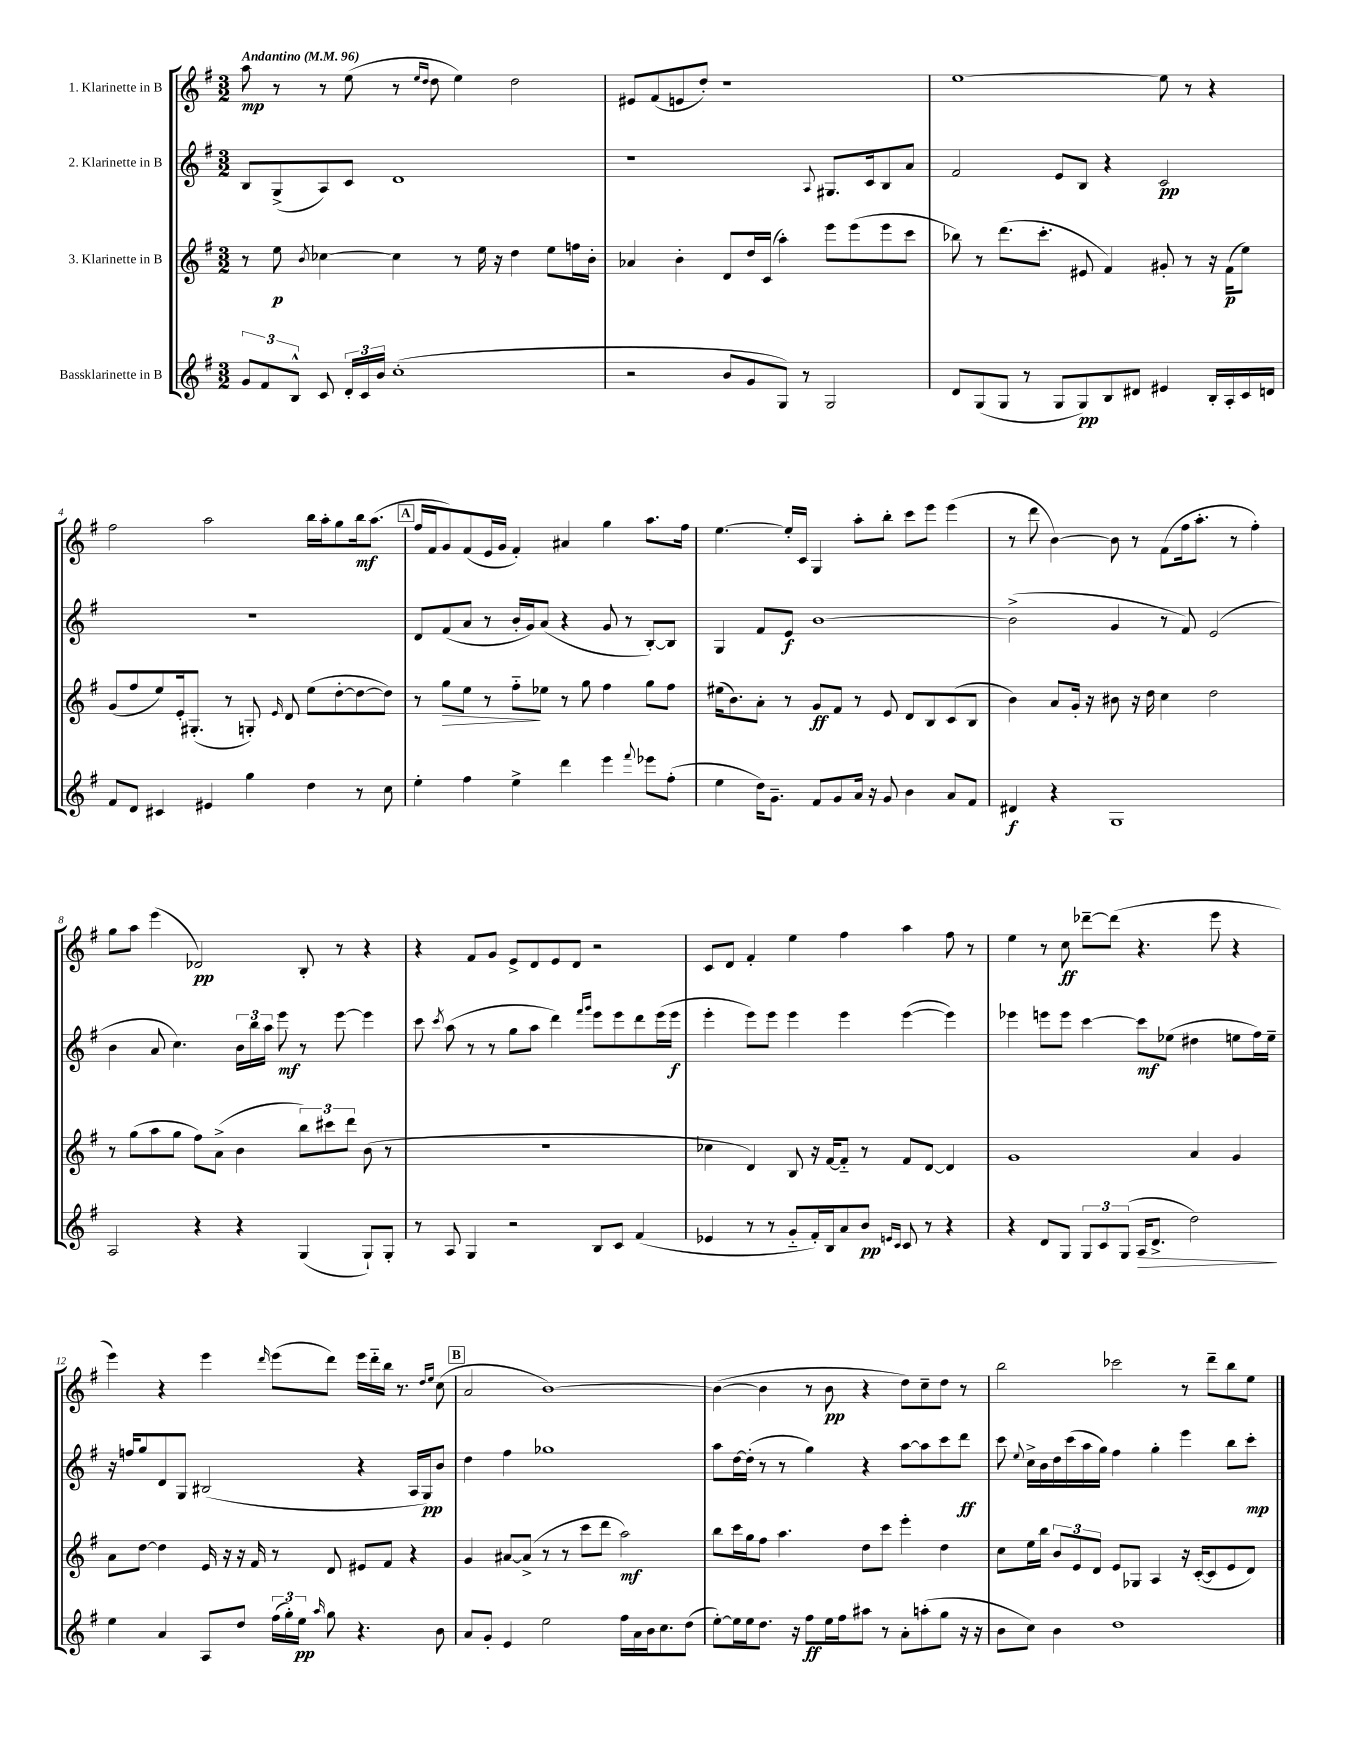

**kern	**dynam	**kern	**dynam	**kern	**dynam	**kern	**dynam
*part4	*part4	*part3	*part3	*part2	*part2	*part1	*part1
*staff4	*staff4	*staff3	*staff3	*staff2	*staff2	*staff1	*staff1
*I"Bassklarinette in B	*	*I"3. Klarinette in B	*	*I"2. Klarinette in B	*	*I"1. Klarinette in B	*
*clefG2	*	*clefG2	*	*clefG2	*	*clefG2	*
*k[f#]	*	*k[f#]	*	*k[f#]	*	*k[f#]	*
*M3/2	*	*M3/2	*	*M3/2	*	*M3/2	*
*MM96	*	*MM96	*	*MM96	*	*MM96	*
=1	=1	=1	=1	=1	=1	=1	=1
!	!	!	!	!	!	!LO:TX:a:B:t=Andantino	!
12g/L	.	8r	.	8B/L	.	8aa\	mp
12f#/	.	.	.	.	.	.	.
.	.	8ee\	p	(8G^/	.	8r	.
12B^^/J	.	.	.	.	.	.	.
.	.	8qb/	.	.	.	.	.
8c/	.	[4cc-X\	.	8A/)	.	8r	.
24d'/LL	.	.	.	8c/J	.	(8ee\	.
24c/	.	.	.	.	.	.	.
24b/JJ	.	.	.	.	.	.	.
(1cc'	.	4cc-\]	.	1d	.	8r	.
.	.	.	.	.	.	16qqee/LL	.
.	.	.	.	.	.	16qqdd/JJ	.
.	.	.	.	.	.	8dd\	.
.	.	8r	.	.	.	4ee\)	.
.	.	16ee\	.	.	.	.	.
.	.	16r	.	.	.	.	.
.	.	4dd\	.	.	.	2dd\	.
.	.	8ee\L	.	.	.	.	.
.	.	16ffn\L	.	.	.	.	.
.	.	16b'\JJ	.	.	.	.	.
=2	=2	=2	=2	=2	=2	=2	=2
2r	.	4a-X/	.	1r	.	8e#X/L	.
.	.	.	.	.	.	(8f#/	.
.	.	4b'\	.	.	.	8en/	.
.	.	.	.	.	.	8dd'/J)	.
8b/L	.	8d/L	.	.	.	1r	.
8g/	.	16dd/L	.	.	.	.	.
.	.	(16c/JJ	.	.	.	.	.
8G/J)	.	4aa'\)	.	.	.	.	.
8r	.	.	.	.	.	.	.
.	.	.	.	8qqA/	.	.	.
2G/	.	8eee\L	.	8.G#X/L	.	.	.
.	.	(8eee\	.	.	.	.	.
.	.	.	.	16c/k	.	.	.
.	.	8eee\	.	8B/	.	.	.
.	.	8ccc\J	.	8a/J	.	.	.
=3	=3	=3	=3	=3	=3	=3	=3
8d/L	.	8bb-X\)	.	2f#/	.	[1ee	.
(8G/	.	8r	.	.	.	.	.
8G/J	.	(8.ddd\L	.	.	.	.	.
8r	.	.	.	.	.	.	.
.	.	8.ccc'\J	.	.	.	.	.
8G/L	.	.	.	8e/L	.	.	.
8G/)	pp	8e#X/	.	8B/J	.	.	.
8B/	.	4f#/)	.	4r	.	.	.
8d#X/J	.	.	.	.	.	.	.
4e#X/	.	8g#X'/	.	2c/	pp	8ee\]	.
.	.	8r	.	.	.	8r	.
16B'/LL	.	16r	.	.	.	4r	.
16A'/	.	(16f#\KL	p	.	.	.	.
16c/	.	8ee\J)	.	.	.	.	.
16dn/JJ	.	.	.	.	.	.	.
!!LO:LB:g=z
=4	=4	=4	=4	=4	=4	=4	=4
8f#/L	.	(8g/L	.	1.r	.	2ff#\	.
8d/J	.	8ff#/	.	.	.	.	.
4c#X/	.	8ee/)	.	.	.	.	.
.	.	16e'/k	.	.	.	.	.
.	.	(8.G#X'/J	.	.	.	.	.
4e#X/	.	.	.	.	.	2aa\	.
.	.	8r	.	.	.	.	.
4gg\	.	8Gn'/)	.	.	.	.	.
.	.	16qqe/	.	.	.	.	.
.	.	8d/	.	.	.	.	.
4dd\	.	(8ee\L	.	.	.	16bb\LL	.
.	.	.	.	.	.	16aa'\J	.
.	.	[8dd'\	.	.	.	8gg\	.
8r	.	8dd\_	.	.	.	16bb\k	mf
.	.	.	.	.	.	(8.aa\J	.
8cc\	.	8dd\J])	.	.	.	.	.
!!LO:REH:place=s1:t=A
=5	=5	=5	=5	=5	=5	=5	=5
4ee'\	.	8r	.	8d/L	.	16ff#/LL	.
.	.	.	.	.	.	16f#/J	.
!	!	!	!LO:HP:b	!	!	!	!
.	.	8gg\L	>	(8f#/	.	8g/)	.
4ff#\	.	8ee\J	.	8a/J	.	(8f#/	.
.	.	8r	.	8r	.	16e/L	.
.	.	.	.	.	.	16g/JJ	.
4ee^\	.	8ff#\L	.	16b'/LL	.	4f#'/)	.
.	.	.	.	16g/J)	.	.	.
.	.	8ee-X\J	]	(8a/J	.	.	.
4ddd\	.	8r	.	4r	.	4a#X/	.
.	.	8gg\	.	.	.	.	.
4eee\	.	4ff#\	.	8g/	.	4gg\	.
.	.	.	.	8r	.	.	.
8qqfff#/	.	.	.	.	.	.	.
8eee-X\L	.	8gg\L	.	[8B'/L)	.	8.aa\L	.
(8ff#'\J	.	8ff#\J	.	8B/J]	.	.	.
.	.	.	.	.	.	16ff#\Jk	.
=6	=6	=6	=6	=6	=6	=6	=6
4ee\	.	(16ee#X\KL	.	4G/	.	[4.ee\	.
.	.	8.b\)	.	.	.	.	.
16dd\KL)	.	8a'\J	.	8f#/L	.	.	.
8.g~\J	.	.	.	.	.	.	.
.	.	8r	.	8e/J	f	16ee'/LL]	.
.	.	.	.	.	.	16c/JJ	.
8f#/L	.	8g/L	ff	[1b	.	4G/	.
8g/	.	8f#/J	.	.	.	.	.
16a/Jk	.	8r	.	.	.	8aa'\L	.
16r	.	.	.	.	.	.	.
8g/	.	8e/	.	.	.	8bb'\J	.
4b\	.	8d/L	.	.	.	8ccc\L	.
.	.	8B/	.	.	.	8eee\J	.
8a/L	.	(8c/	.	.	.	(4eee\	.
8f#/J	.	8B/J	.	.	.	.	.
=7	=7	=7	=7	=7	=7	=7	=7
4d#X/	f	4b\)	.	(2b^\]	.	8r	.
.	.	.	.	.	.	8ddd\	.
4r	.	8a/L	.	.	.	[4b\)	.
.	.	16g'/Jk	.	.	.	.	.
.	.	16r	.	.	.	.	.
1G	.	8b#X\	.	4g/	.	8b\]	.
.	.	16r	.	.	.	8r	.
.	.	16dd\	.	.	.	.	.
.	.	4cc\	.	8r	.	(8f#\L	.
.	.	.	.	8f#/)	.	16ff#\k	.
.	.	.	.	.	.	8.aa'\J	.
.	.	2dd\	.	(2e/	.	.	.
.	.	.	.	.	.	8r	.
.	.	.	.	.	.	4ff#'\)	.
!!LO:LB:g=z
=8	=8	=8	=8	=8	=8	=8	=8
2A/	.	8r	.	4b\	.	8gg\L	.
.	.	(8gg\L	.	.	.	8aa\J	.
.	.	8aa\	.	8a/	.	(4eee\	.
.	.	8gg\J	.	4.cc\)	.	.	.
4r	.	8ff#\L)	.	.	.	2d-X/)	pp
.	.	(8a^\J	.	.	.	.	.
4r	.	4b\	.	24b\LL	.	.	.
.	.	.	.	24bb\	.	.	.
.	.	.	.	24aa\JJ	.	.	.
.	.	.	.	8eee\	mf	.	.
(4G/	.	12bb\L)	.	8r	.	8B'/	.
.	.	12ccc#X\	.	.	.	.	.
.	.	.	.	[8eee\	.	8r	.
.	.	12ddd\J	.	.	.	.	.
8G`/L)	.	(8b\	.	4eee\]	.	4r	.
8G'/J	.	8r	.	.	.	.	.
=9	=9	=9	=9	=9	=9	=9	=9
8r	.	1.r	.	8ccc\	.	4r	.
.	.	.	.	8qccc/	.	.	.
8A/	.	.	.	(8aa\	.	.	.
4G/	.	.	.	8r	.	8f#/L	.
.	.	.	.	8r	.	8g/J	.
2r	.	.	.	8gg\L	.	8e^/L	.
.	.	.	.	8aa\J	.	8d/	.
.	.	.	.	4ddd\)	.	8e/	.
.	.	.	.	.	.	8d/J	.
.	.	.	.	16qqfff#/LL	.	.	.
.	.	.	.	16qqggg/JJ	.	.	.
8B/L	.	.	.	8eee\L	.	2r	.
8c/J	.	.	.	8eee\	.	.	.
(4f#/	.	.	.	8ddd\	.	.	.
.	.	.	.	(16eee\L	.	.	.
.	.	.	.	16eee\JJ	f	.	.
=10	=10	=10	=10	=10	=10	=10	=10
4e-X/	.	4cc-X\	.	4eee'\	.	8c/L	.
.	.	.	.	.	.	8d/J	.
8r	.	4d/)	.	8eee\L)	.	4f#'/	.
8r	.	.	.	8eee\J	.	.	.
8g/L	.	8B/	.	4eee\	.	4ee\	.
16f#'/L)	.	16r	.	.	.	.	.
16B/J	.	[16f#/KL	.	.	.	.	.
8a/	.	8f#/J]	.	4eee\	.	4ff#\	.
8b/J	pp	8r	.	.	.	.	.
16qqen/LL	.	.	.	.	.	.	.
16qqc/JJ	.	.	.	.	.	.	.
8c/	.	8f#/L	.	([4eee\	.	4aa\	.
8r	.	[8d/J	.	.	.	.	.
4r	.	4d/]	.	4eee\])	.	8ff#\	.
.	.	.	.	.	.	8r	.
=11	=11	=11	=11	=11	=11	=11	=11
4r	.	1g	.	4eee-X\	.	4ee\	.
8d/L	.	.	.	8eeen\L	.	8r	.
8G/J	.	.	.	8eee\J	.	8cc\	ff
12G/L	.	.	.	[4ccc\	.	[8ddd-X~\L	.
12c/	.	.	.	.	.	.	.
.	.	.	.	.	.	(8ddd-\J]	.
(12G/J	.	.	.	.	.	.	.
!	!LO:HP:b	!	!	!	!	!	!
16A/KL	>	.	.	8ccc\L]	mf	4.r	.
8.d^/J	.	.	.	.	.	.	.
.	.	.	.	(8ee-X\J	.	.	.
2dd\)	.	4a/	.	4dd#X\	.	.	.
.	.	.	.	.	.	8eee\	.
.	.	4g/	.	8een\L	.	4r	.
.	.	.	.	16ff#\L)	.	.	.
.	.	.	.	16ee~\JJ	.	.	.
.	]	.	.	.	.	.	.
!!LO:LB:g=z
=12	=12	=12	=12	=12	=12	=12	=12
4ee\	.	8a\L	.	16r	.	4eee\)	.
.	.	.	.	16ffn/KL	.	.	.
.	.	[8dd\J	.	8gg/	.	.	.
4a/	.	4dd\]	.	8d/	.	4r	.
.	.	.	.	8G/J	.	.	.
8A/L	.	16e/	.	(2B#X/	.	4eee\	.
.	.	16r	.	.	.	.	.
8dd/J	.	16r	.	.	.	.	.
.	.	16f#/	.	.	.	.	.
.	.	.	.	.	.	16qqddd/	.
(24ff#\LL	.	8r	.	.	.	(8eee\L	.
24gg'\)	.	.	.	.	.	.	.
24ee\JJ	pp	.	.	.	.	.	.
16qqaa/	.	.	.	.	.	.	.
8gg\	.	8d/	.	.	.	8ddd\J)	.
4.r	.	8e#X/L	.	4r	.	16eee\LL	.
.	.	.	.	.	.	16ddd\	.
.	.	8f#/J	.	.	.	16bb\JJ	.
.	.	.	.	.	.	8.r	.
.	.	4r	.	16A/LL	.	.	.
.	.	.	.	16G/J)	pp	.	.
.	.	.	.	.	.	16qqdd/LL	.
.	.	.	.	.	.	16qqee/JJ	.
8b\	.	.	.	8b/J	.	(8cc\	.
!!LO:REH:place=s1:t=B
=13	=13	=13	=13	=13	=13	=13	=13
8a/L	.	4g/	.	4dd\	.	2a/	.
8g'/J	.	.	.	.	.	.	.
4e/	.	[8a#X/L	.	4ff#\	.	.	.
.	.	(8a#^/J]	.	.	.	.	.
2ee\	.	8r	.	1gg-X	.	[1b)	.
.	.	8r	.	.	.	.	.
.	.	8ccc\L	.	.	.	.	.
.	.	8ddd\J	.	.	.	.	.
16ff#\LL	.	2aa\)	mf	.	.	.	.
16a\	.	.	.	.	.	.	.
16b\J	.	.	.	.	.	.	.
8.cc\	.	.	.	.	.	.	.
(8dd\J	.	.	.	.	.	.	.
=14	=14	=14	=14	=14	=14	=14	=14
[8ee'\L)	.	8bb\L	.	8aa\L	.	(4b\_	.
16ee\L]	.	16ccc\L	.	[16dd\L	.	.	.
16ee\J	.	16gg\J	.	(16dd'\JJ]	.	.	.
8.dd\J	.	8ff#\J	.	8r	.	4b\]	.
.	.	4.aa\	.	8r	.	.	.
16r	.	.	.	.	.	.	.
8ff#\L	ff	.	.	4gg\)	.	8r	.
16ee\L	.	.	.	.	.	8b\	pp
16ff#\J	.	.	.	.	.	.	.
8aa#X\J	.	8dd\L	.	4r	.	4r	.
8r	.	8ccc\J	.	.	.	.	.
8a'\L	.	4eee'\	.	[8aa\L	.	8dd\L)	.
(8aan'\	.	.	.	8aa\]	.	8cc~\	.
8gg\J	.	4dd\	.	8ccc\	.	8dd\J	.
16r	.	.	.	8ddd\J	ff	8r	.
16r	.	.	.	.	.	.	.
=15	=15	=15	=15	=15	=15	=15	=15
8b\L	.	8cc\L	.	8ccc\	.	2bb\	.
.	.	.	.	8qqee/	.	.	.
8cc\J)	.	16ee\L	.	16cc^\LL	.	.	.
.	.	16bb\JJ	.	16b\	.	.	.
4b\	.	12b/L	.	16dd\	.	.	.
.	.	.	.	(16ccc\	.	.	.
.	.	12e/	.	.	.	.	.
.	.	.	.	16aa\	.	.	.
.	.	12d/J	.	.	.	.	.
.	.	.	.	16gg\JJ)	.	.	.
1dd	.	8e/L	.	4ff#\	.	2ccc-X\	.
.	.	8G-X/J	.	.	.	.	.
.	.	4A/	.	4gg'\	.	.	.
.	.	16r	.	4eee\	.	8r	.
.	.	([16c'/KL	.	.	.	.	.
.	.	8c/]	.	.	.	8ddd~\L	.
.	.	8e/	.	8bb\L	.	8bb\	.
.	.	8d/J)	.	8ccc'\J	mp	8ee\J	.
==	==	==	==	==	==	==	==
*-	*-	*-	*-	*-	*-	*-	*-
